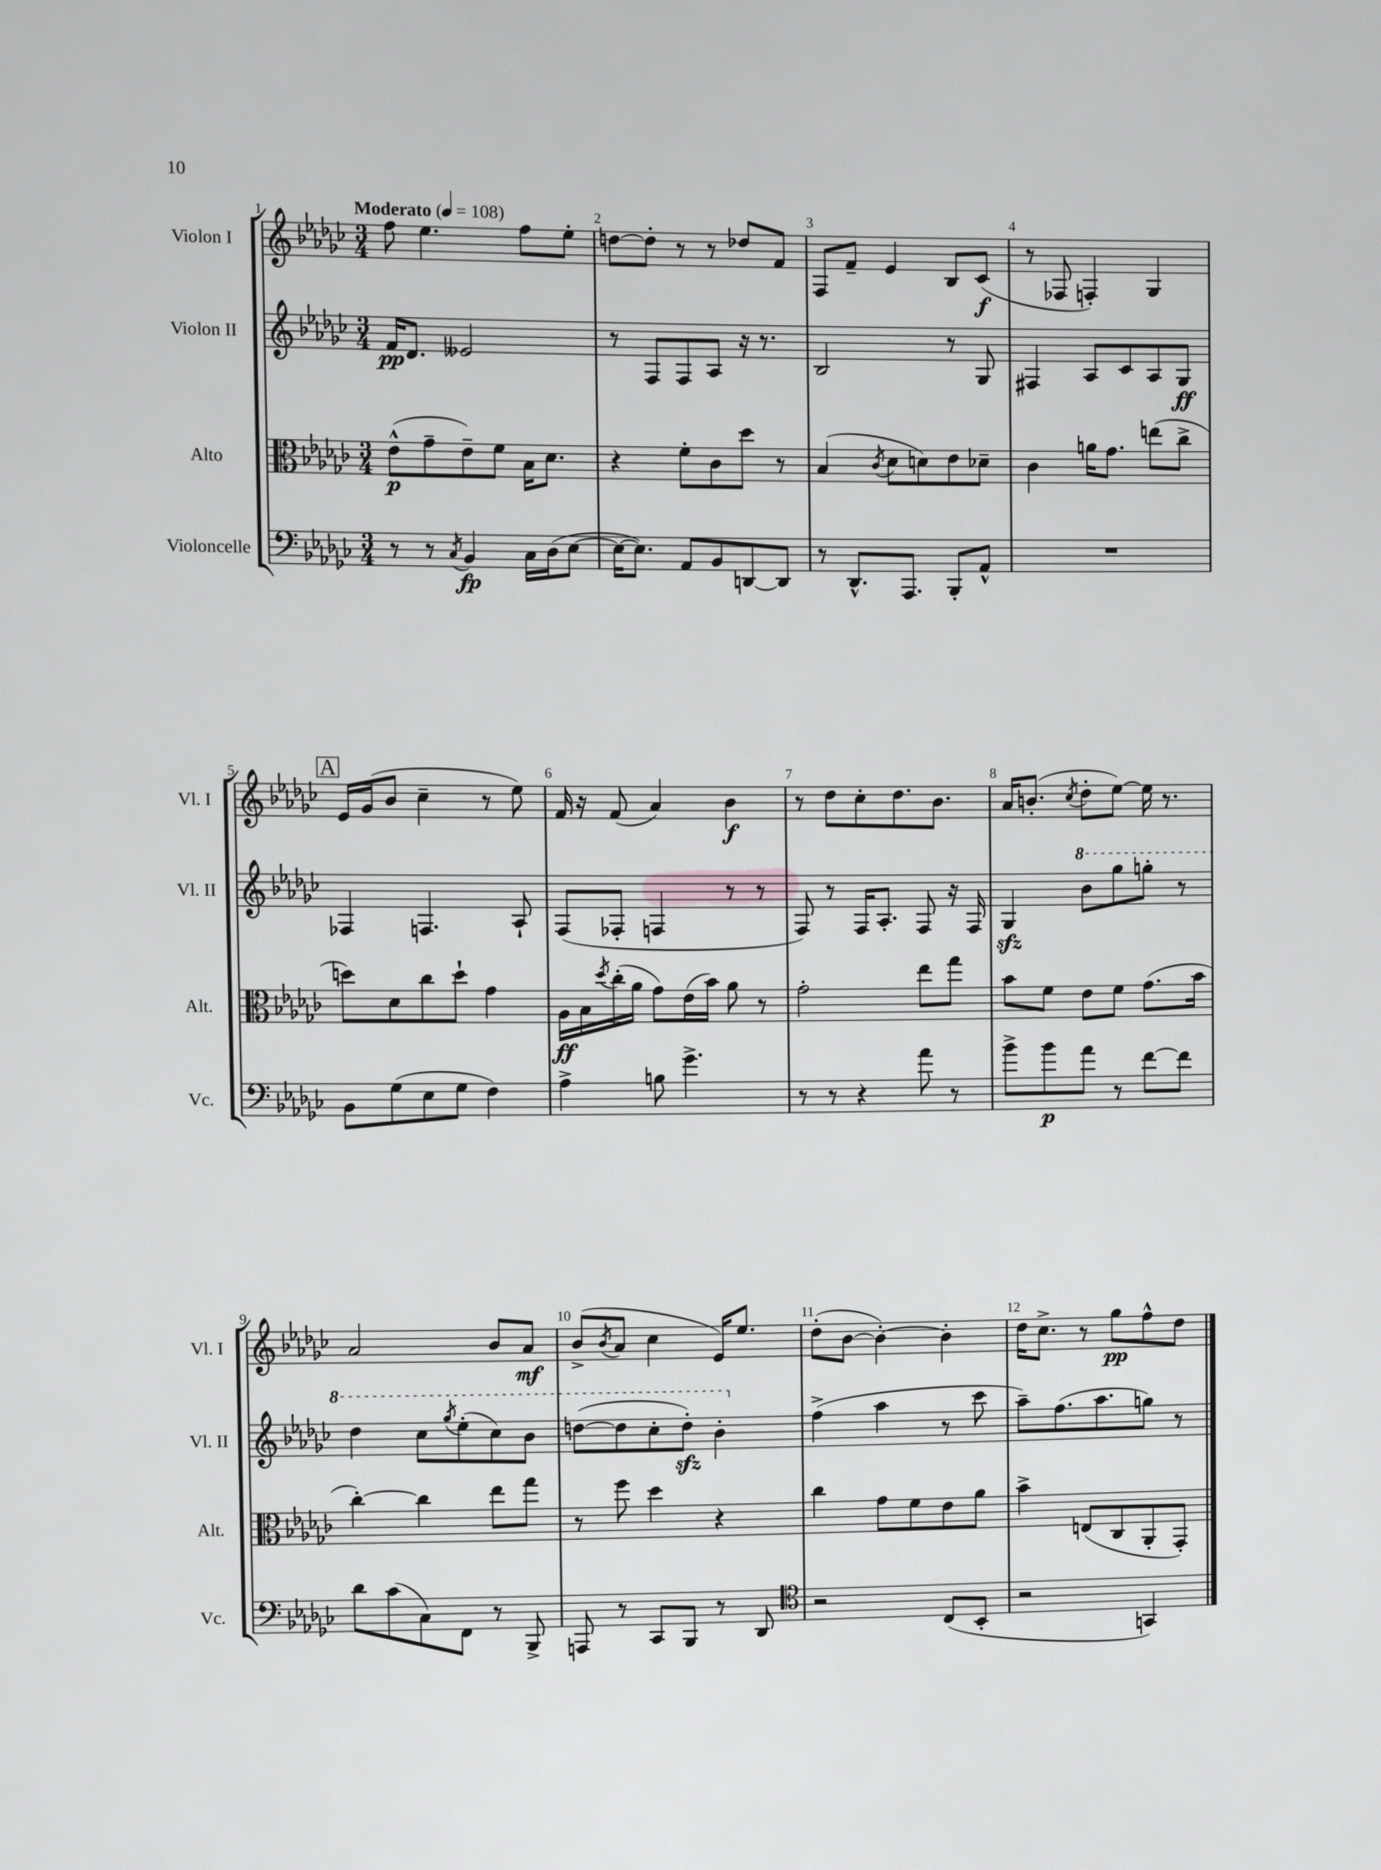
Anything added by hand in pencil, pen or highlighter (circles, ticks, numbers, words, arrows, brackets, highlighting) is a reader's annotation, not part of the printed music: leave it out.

**kern	**dynam	**kern	**dynam	**kern	**dynam	**kern	**dynam
*part4	*part4	*part3	*part3	*part2	*part2	*part1	*part1
*staff4	*staff4	*staff3	*staff3	*staff2	*staff2	*staff1	*staff1
*I"Violoncelle	*	*I"Alto	*	*I"Violon II	*	*I"Violon I	*
*I'Vc.	*	*I'Alt.	*	*I'Vl. II	*	*I'Vl. I	*
*clefF4	*	*clefC3	*	*clefG2	*	*clefG2	*
*k[b-e-a-d-g-c-]	*	*k[b-e-a-d-g-c-]	*	*k[b-e-a-d-g-c-]	*	*k[b-e-a-d-g-c-]	*
*M3/4	*	*M3/4	*	*M3/4	*	*M3/4	*
*MM108	*	*MM108	*	*MM108	*	*MM108	*
=1	=1	=1	=1	=1	=1	=1	=1
!	!	!	!	!	!	!LO:TX:a:B:t=Moderato	!
8r	.	(8e-^^\L	p	16f/KL	pp	8ff\	.
.	.	.	.	8.d-/J	.	.	.
8r	.	8g-~\	.	.	.	4.ee-\	.
8qC-/	.	.	.	.	.	.	.
4BB-/	fp	8e-~\)	.	2e--X/	.	.	.
.	.	8f\J	.	.	.	.	.
16C-\LL	.	16B-\KL	.	.	.	8ff\L	.
(16D-\J	.	8.d-\J	.	.	.	.	.
[8E-\J	.	.	.	.	.	8ee-'\J	.
=2	=2	=2	=2	=2	=2	=2	=2
16E-\KL_	.	4r	.	8r	.	[8ddn\L	.
8.E-\J])	.	.	.	.	.	.	.
.	.	.	.	8F/L	.	8dd'\J]	.
8AA-/L	.	8f'\L	.	8F/	.	8r	.
8BB-/	.	8c-\	.	8A-/J	.	8r	.
[8DDn/	.	8dd-\J	.	16r	.	8dd-X/L	.
.	.	.	.	8.r	.	.	.
8DD/J]	.	8r	.	.	.	8f/J	.
=3	=3	=3	=3	=3	=3	=3	=3
8r	.	(4B-/	.	2B-/	.	8F/L	.
8.DD-^^/L	.	.	.	.	.	8f~/J	.
.	.	8qc-/	.	.	.	.	.
.	.	8d-\L	.	.	.	4e-/	.
8.AAA-/J	.	.	.	.	.	.	.
.	.	8dn\)	.	.	.	.	.
8BBB-'/L	.	8e-\	.	8r	.	8B-/L	.
8AA-^^/J	.	8d-X~\J	.	8G-/	.	(8c-/J	f
=4	=4	=4	=4	=4	=4	=4	=4
2.r	.	4c-\	.	4F#X/	.	8r	.
.	.	.	.	.	.	8F-X/	.
.	.	16an\KL	.	8A-/L	.	4Fn'/)	.
.	.	8.g-\J	.	.	.	.	.
.	.	.	.	8c-/	.	.	.
.	.	(8een\L	.	8A-/	.	4G-/	.
.	.	8cc-^\J	.	8G-/J	ff	.	.
!!LO:LB:g=z
!!LO:REH:place=s1:t=A
=5	=5	=5	=5	=5	=5	=5	=5
8BB-\L	.	8ddn\L)	.	4F-X/	.	16e-/LL	.
.	.	.	.	.	.	(16g-/J	.
(8G-\	.	8d-\	.	.	.	8b-/J	.
8E-\	.	8cc-\	.	4.Fn/	.	4cc-~\	.
8G-\J	.	8dd`\J	.	.	.	.	.
4F\)	.	4g-\	.	.	.	8r	.
.	.	.	.	8A-`/	.	8ee-\)	.
=6	=6	=6	=6	=6	=6	=6	=6
4A-^\	.	16A-\LL	ff	(8F/L	.	16f/	.
.	.	16B-\	.	.	.	16r	.
.	.	8qdd-/	.	.	.	.	.
.	.	(16cc-'\	.	8F-X'/J	.	(8f/	.
.	.	16a-\JJ	.	.	.	.	.
8Bn\	.	8g-\L)	.	4Fn/	.	4a-/)	.
4.g-^\	.	(16e-\L	.	.	.	.	.
.	.	16b-\JJ)	.	.	.	.	.
.	.	8a-\	.	8r	.	4b-\	f
.	.	8r	.	8r	.	.	.
=7	=7	=7	=7	=7	=7	=7	=7
8r	.	2g-'\	.	8F/)	.	8r	.
8r	.	.	.	8r	.	8dd-\L	.
4r	.	.	.	16F/KL	.	8cc-'\	.
.	.	.	.	8.A-'/J	.	.	.
.	.	.	.	.	.	8.dd-\	.
8a-\	.	8ee-\L	.	8F/	.	.	.
.	.	.	.	.	.	8.b-\J	.
8r	.	8gg-\J	.	16r	.	.	.
.	.	.	.	16F/	.	.	.
=8	=8	=8	=8	=8	=8	=8	=8
8b-^\L	.	8b-\L	.	4G-zz/	.	16a-/KL	.
.	.	.	.	.	.	(8.bn'/J	.
8b-\	p	8f\J	.	.	.	.	.
.	.	.	.	.	.	8qcc-/	.
*	*	*	*	*8va	*	*	*
8a-\J	.	8e-\L	.	8bb-\L	.	8dd-'\L	.
8r	.	8f\J	.	8ggg-\	.	[8ee-\J)	.
[8f\L	.	(8.g-\L	.	8gggn'\J	.	16ee-\]	.
.	.	.	.	.	.	8.r	.
8f\J]	.	.	.	8r	.	.	.
.	.	16b-\Jk	.	.	.	.	.
!!LO:LB:g=z
=9	=9	=9	=9	=9	=9	=9	=9
8d-\L	.	[4cc-'\)	.	4ddd-\	.	2a-/	.
(8c-\	.	.	.	.	.	.	.
8C-\)	.	4cc-\]	.	8ccc-\L	.	.	.
.	.	.	.	8qggg-/	.	.	.
8FF\J	.	.	.	(8eee-'\	.	.	.
8r	.	8ee-\L	.	8ccc-\)	.	8b-/L	.
8BBB-^/	.	8gg-\J	.	8bb-\J	.	8a-/J	mf
=10	=10	=10	=10	=10	=10	=10	=10
8AAAn/	.	8r	.	([8dddn\L	.	(8b-^/L	.
.	.	.	.	.	.	8qb-/	.
8r	.	8ff\	.	8ddd\]	.	8a-/J	.
8CC-/L	.	4dd-\	.	8ccc-'\	.	4cc-\	.
8BBB-/J	.	.	.	8dddzz'\J)	.	.	.
8r	.	4r	.	4bb-'\	.	16e-/KL)	.
.	.	.	.	.	.	8.ee-/J	.
8DD-/	.	.	.	.	.	.	.
=11	=11	=11	=11	=11	=11	=11	=11
*clefC4	*	*	*	*	*	*	*
*	*	*	*	*X8va	*	*	*
2r	.	4cc-\	.	(4ff^\	.	(8dd-'\L	.
.	.	.	.	.	.	[8b-\J	.
.	.	8g-\L	.	4aa-\	.	4b-'\_)	.
.	.	8f\	.	.	.	.	.
(8C-/L	.	8e-\	.	8r	.	4b-'\]	.
8BB-'/J	.	8a-\J	.	8ccc-\	.	.	.
=12	=12	=12	=12	=12	=12	=12	=12
2r	.	4b-^\	.	8aa-~\L)	.	16dd-\KL	.
.	.	.	.	.	.	8.cc-^\J	.
.	.	.	.	(8.ff\	.	.	.
.	.	(8En/L	.	.	.	8r	.
.	.	.	.	8.aa-\	.	.	.
.	.	8C-/	.	.	.	8gg-\L	pp
4GGn/)	.	8AA-'/	.	8ggn\J)	.	8ff^^\	.
.	.	8GG-'/J)	.	8r	.	8dd-\J	.
==	==	==	==	==	==	==	==
*-	*-	*-	*-	*-	*-	*-	*-
